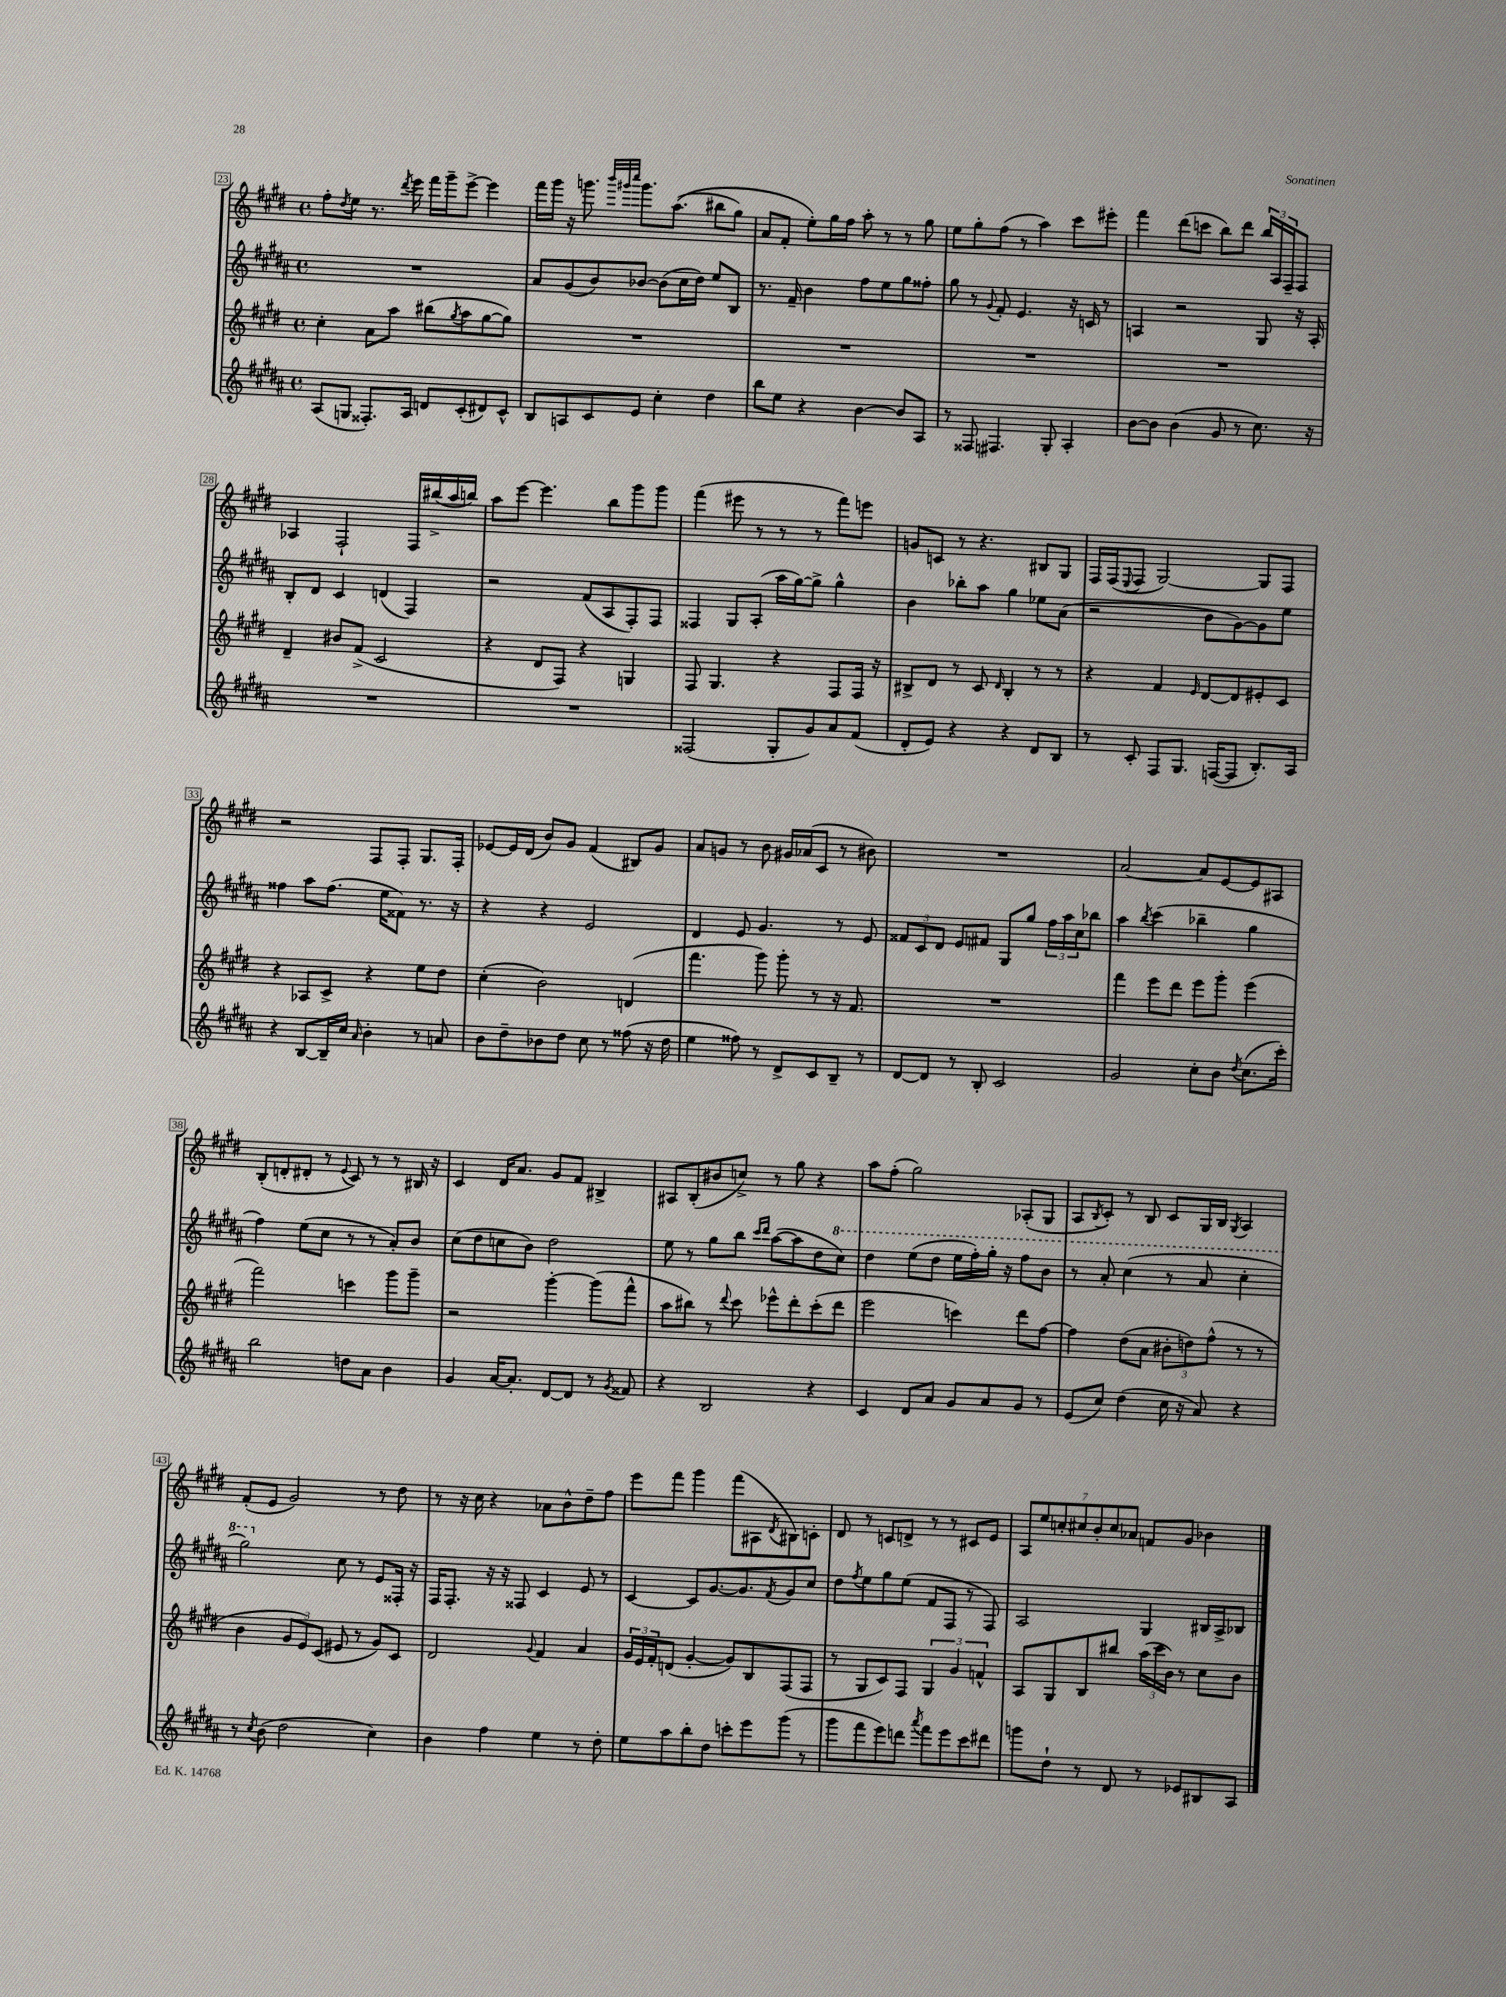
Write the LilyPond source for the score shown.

<<
\new StaffGroup <<
\new Staff = "s0" {
    \clef treble \key e \major \defaultTimeSignature \time 4/4
    fis''8-. \acciaccatura { dis''8 } e''8 r8. \acciaccatura { dis'''8 } e'''16 fis'''16 gis'''16-- e'''8~-> e'''4 |
    fis'''16 gis'''16 r16 g'''8. \grace { b'''32 gis'''32 cis''''32 } gis'''8. a''8.(\( bis''8 gis''8) |
    a'8 fis'8-. e''8-.\) gis''16 fis''16 a''8-. r8 r8 gis''8 |
    e''8 gis''8-. fis''8( r8 a''4) cis'''8 eis'''8-. |
    fis'''4 dis'''8( c'''8 b''8) dis'''8 \tuplet 3/2 { b''16 a16 fis16-- } fis8 |
    aes4 fis2-! fis16 bis''16->( a''16 b''16) |
    a''8 e'''8~ e'''4. b''8 gis'''8 gis'''8 |
    fis'''4( eis'''8 r8 r8 r8 fis'''8) e'''8 |
    g'8 c'8 r8 r4. bis8 gis8 |
    fis16 fis16( \appoggiatura { e8 } fis8 gis2~) gis8 fis8 |
    r2 fis8 fis8-. gis8. fis16-. |
    ees'8~ ees'16 dis'16( b'8) gis'8 fis'4( bis8) gis'8 |
    a'8 g'8 r8 b'8 gis'16 aes'16( cis'8 r8 bis'8) |
    R1 |
    a'2~ a'8 e'8~ e'8 ais8 |
    b8-.( d'8-. dis'8-. r8 \appoggiatura { e'8 } cis'8) r8 r8 bis16 r16 |
    cis'4 dis'16 a'8. gis'8 fis'8 bis4-> |
    ais8 b8-.( bis'8 c''8->) r8 gis''8 r4 |
    a''8 fis''8-.( gis''2) aes8-.( gis8 |
    a8 \acciaccatura { b8 } cis'8-.) r8 b8 cis'8 gis16 b16 \acciaccatura { gis8 } a4 |
    fis'8-.( e'8 gis'2) r8 dis''8 |
    r8 r16 cis''16 r4 aes'8 b'8-^ dis''8-- fis''8 |
    e'''8 fis'''8 gis'''4 fis'''8( ais8 \acciaccatura { dis'8 } bis8) c'8-. |
    dis'8 r8 c'8 d'8-> r8 r8 cis'8 e'8 |
    \tuplet 7/4 { a8 e''8 c''8-. cis''8 b'8-. cis''8 aes'8 } f'8 gis'8 bes'4 \bar "|." |
}
\new Staff = "s1" {
    \clef treble \key b \major \defaultTimeSignature \time 4/4
    R1 |
    ais'8 gis'8( b'8) bes'8~ bes'8( cis''16 dis''16) e''8 b8 |
    r8. fis'16-- b'4 fis''8 e''8 gis''8 fisis''8-. |
    gis''8 r8 \appoggiatura { gis'8 } fis'8-. e'4. r16 c'16 r8 |
    a4 r2 gis8 r16 a16-. |
    b8-. dis'8 cis'4 d'4( fis4) |
    r2 fis'8( ais8 fis8-.) fis8 |
    fisis4 gis8 ais8-.( ais''16 gis''16~) gis''8-> gis''4-^ |
    b'4 bes''8-. ais''8 gis''4 ees''8 ais'8( |
    r2 b'8 gis'8~) gis'8 e''8 |
    fisis''4 ais''8 fisis''8.( e''16 fisis'8) r8. r16 |
    r4 r4 e'2 |
    dis'4 e'8 gis'4. r8 e'8 |
    \tuplet 3/2 { fisis'8 cis'8 dis'8 } e'8 fis'8 gis8 gis''8 \tuplet 3/2 { fis''16 ais''16 cis''16 } bes''8 |
    ais''4 \acciaccatura { b''8 } cis'''4( bes''4-- gis''4 |
    fis''4) e''8( cis''8 r8 r8 ais'8-.) b'8 |
    cis''8( dis''8 c''8 b'8) dis''2 |
    e''8 r8 gis''8 b''8 \grace { cis'''16 dis'''16 } ais''8~( ais''8 dis''8 \ottava #1 cis'''8) |
    dis'''4 e'''8( dis'''8 e'''16 fis'''16-.) gis'''16-. r16 fis'''8 b''8 |
    r8 ais''8-. cis'''4( r8 ais''8 cis'''4-. |
    gis'''2) \ottava #0 cis''8 r8 e'8 fisis16-. r16 |
    fis16 fis8.-. r16 r16 fisis8 cis'4 e'8 r8 |
    cis'4~ cis'8 gis'8.~ gis'8. \acciaccatura { fis'8 } gis'8 cis''8 |
    dis''8 \acciaccatura { fis''8 } e''8 gis''8 e''8( fis'8 fis8 r8 fis8) |
    ais2 gis4 bis16 ais16-> bes8 \bar "|." |
}
\new Staff = "s2" {
    \clef treble \key e \major \defaultTimeSignature \time 4/4
    cis''4-. a'8 a''8 bis''8( \acciaccatura { gis''8 } a''8 gis''8~ gis''8) |
    R1 |
    R1 |
    R1 |
    R1 |
    dis'4-- bis'8 fis'8->( cis'2 |
    r4 dis'8 fis8) r4 g4 |
    fis8 gis4. r4 fis8 fis16 r16 |
    bis8-> dis'8 r8 cis'8 \grace { dis'16 } bis4-. r8 r8 |
    r4 fis'4 \grace { e'16 } dis'8~ dis'8 eis'8-. cis'8 |
    r4 aes8 cis'8-> r4 e''8 dis''8 |
    cis''4-.( b'2) d'4( |
    fis'''4. gis'''8) gis'''8-. r8 r16 fis'8. |
    R1 |
    fis'''4 e'''8 dis'''8 e'''8 gis'''8-. e'''4( |
    fis'''2) c'''4 gis'''8 gis'''8-- |
    r2 gis'''4~-. gis'''8( fis'''8-^ |
    a''8 bis''8) r8 \appoggiatura { dis'''8 } cis'''8 ees'''8-^ dis'''8-. cis'''8-.( dis'''8 |
    e'''2 c'''4) dis'''8 fis''8~ |
    fis''4 dis''8( a'8 \tuplet 3/2 { bis'8-. d''8) fis''8-^( } r8 r8 |
    b'4 \tuplet 3/2 { gis'8 e'8) cis'8( } eis'8 r8 gis'8) cis'8 |
    dis'2 \appoggiatura { gis'8 } fis'4 a'4 |
    \tuplet 3/2 { gis'16 e'16 fis'16-. } d'8( gis'4~-. gis'8) b8 fis8( fis8 |
    r8 gis8 cis'8) fis8 \tuplet 3/2 { gis4 gis'4 f'4-^ } |
    a8 gis8 b8 bis''8 \tuplet 3/2 { a''16( cis'''16 b'16) } r8 cis''8 b'8 \bar "|." |
}
\new Staff = "s3" {
    \clef treble \key b \major \defaultTimeSignature \time 4/4
    ais8( g8 fisis8.-.) ais16 d'8 cis'8-.( dis'8) cis'8-^ |
    b8 a8 cis'8 e'8 cis''4-. dis''4 |
    b''8 e''8 r4 b'4~ b'8 ais8 |
    r8 fisis8 fis4. gis8-. ais4-. |
    b'8~ b'8 b'4( gis'8 r8 cis''8.) r16 |
    R1 |
    R1 |
    fisis2( gis8-. gis'8) ais'8 fis'8( |
    dis'8-. e'8) r4 r4 dis'8 b8 |
    r8 cis'8-. fis8 gis8. f16~( f8 b8.-.) ais16 |
    r4 b8~ b16-- cis''16 \grace { ais'16 } b'4-. r8 a'8 |
    b'8 dis''8-- bes'8 dis''8 cis''8 r8 fisis''8( r16 dis''16 |
    e''4 fisis''8) r8 dis'8-> cis'8 b8-- r8 |
    dis'8~ dis'8 r8 b8-. cis'2 |
    gis'2 cis''8-. b'8 \acciaccatura { dis''8 } cis''8.( cis'''16-.) |
    b''2 d''8 ais'8 b'4 |
    gis'4 ais'16~ ais'8.-. dis'8~ dis'8 r8 \acciaccatura { gis'8 } fisis'8 |
    r4 b2 r4 |
    cis'4 dis'8 ais'8 gis'8 ais'8 gis'8 r8 |
    e'8( cis''8) dis''4( cis''16 r16 ais'8) r4 |
    r8 \acciaccatura { cis''8 } b'8( dis''2 cis''4) |
    b'4 fis''4 e''4 r8 dis''8-. |
    e''8 ais''8 b''8-. dis''8 c'''8-. e'''8 gis'''8( r8 |
    gis'''8 fis'''8 e'''8) d'''8 \acciaccatura { ais'''8 } fis'''8 e'''8 cis'''8 dis'''8 |
    g'''8 dis''8-! r8 dis'8 r8 ees'8 bis8 ais8 \bar "|." |
}
>>
>>
\layout { \context { \Score currentBarNumber = #23 \override BarNumber.stencil = #(make-stencil-boxer 0.1 0.3 ly:text-interface::print) } }
